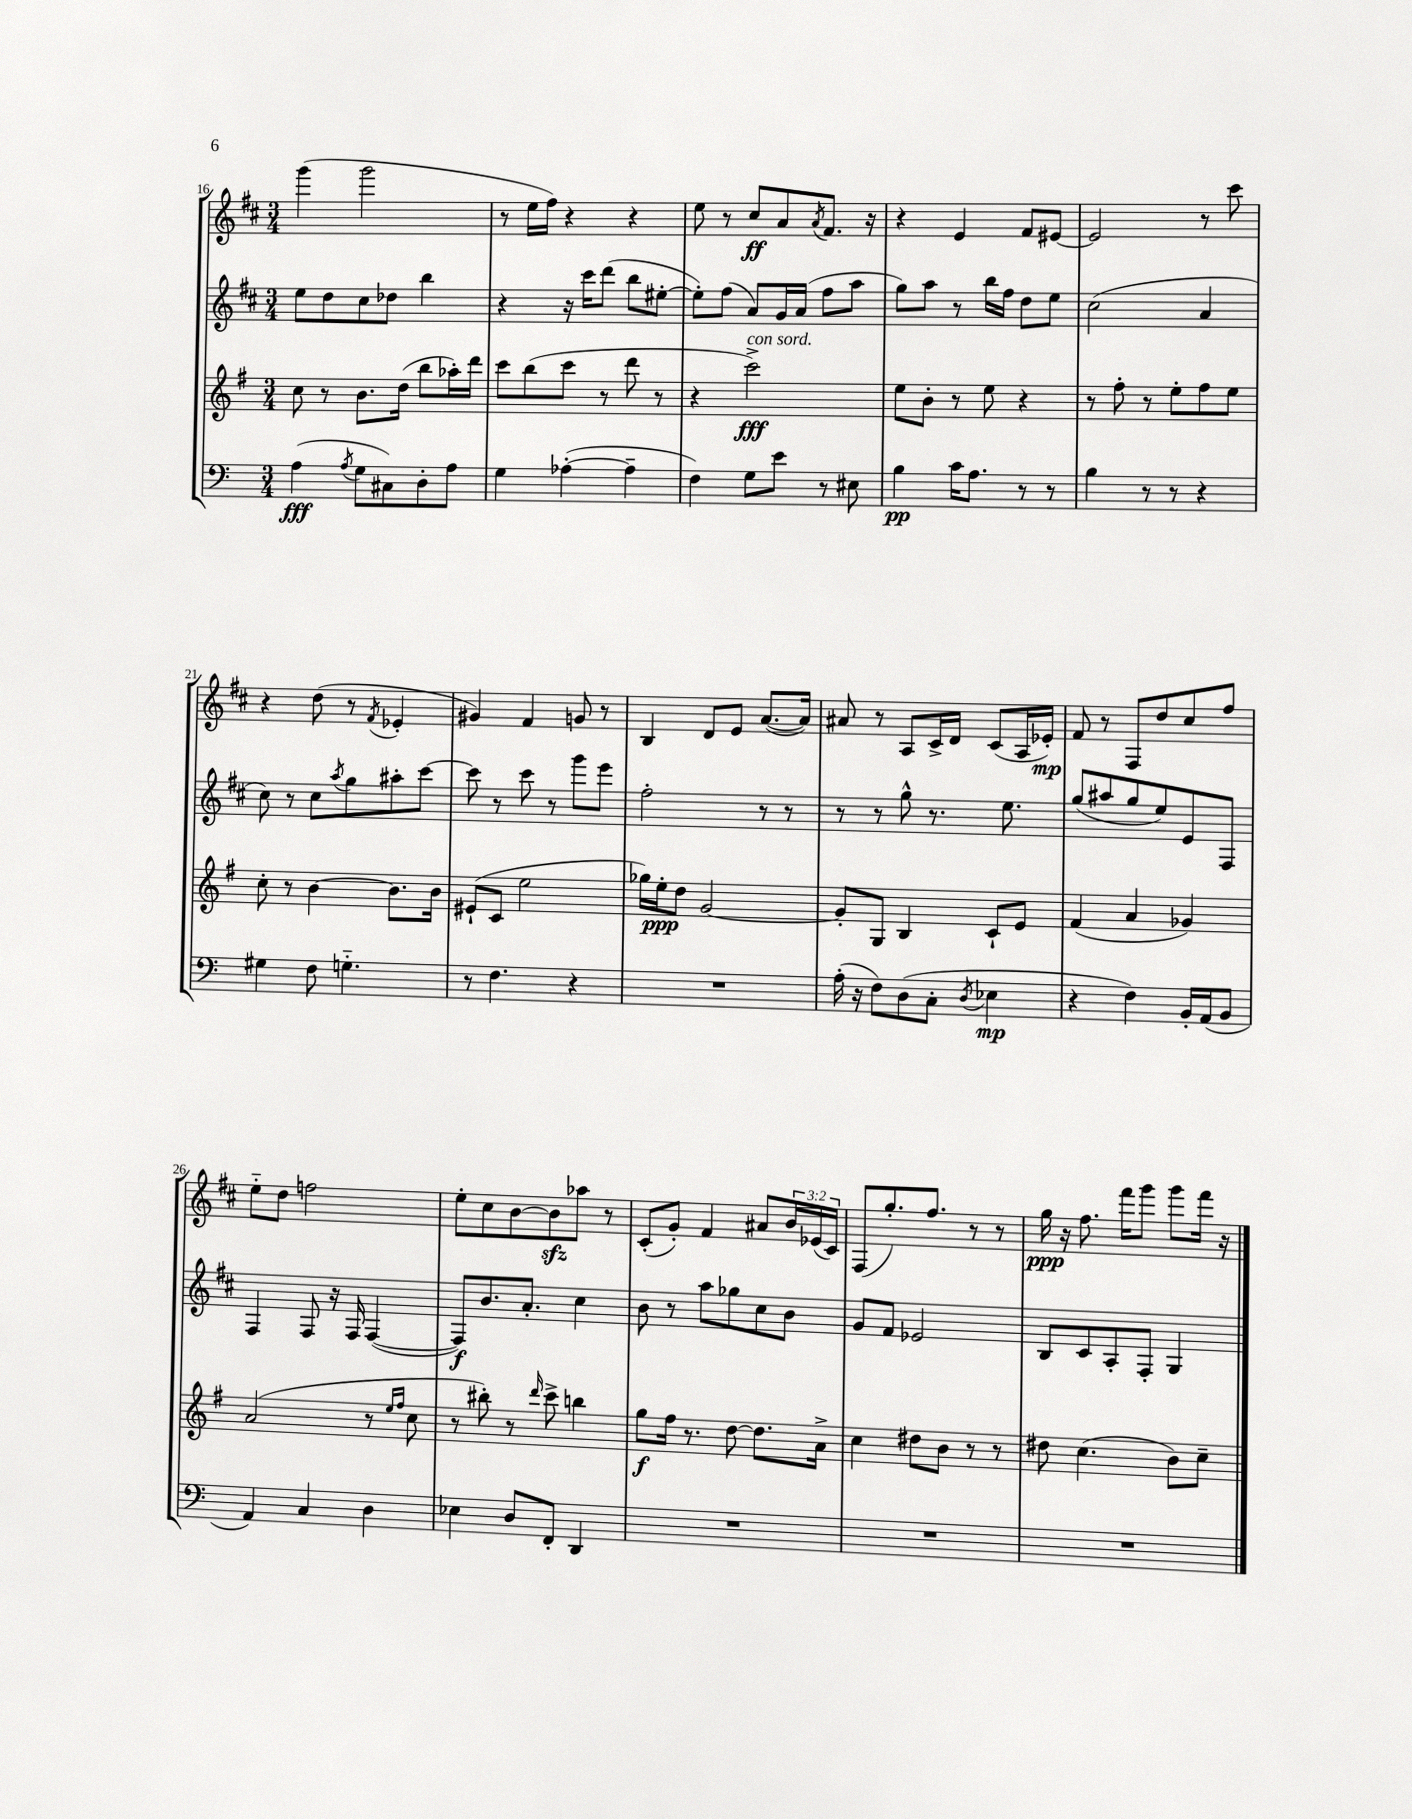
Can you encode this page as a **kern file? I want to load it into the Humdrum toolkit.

**kern	**kern	**kern	**kern
*staff4	*staff3	*staff2	*staff1
*clefF4	*clefG2	*clefG2	*clefG2
*k[]	*k[f#]	*k[f#c#]	*k[f#c#]
*M3/4	*M3/4	*M3/4	*M3/4
(4A	8cc	8ee	(4ggg
.	8r	8dd	.
8qA	.	.	.
8G	8.b	8cc#	2ggg
8C#)	.	8dd-	.
.	(16dd	.	.
8D'	8bb	4bb	.
8A	16aa-')	.	.
.	16ddd	.	.
=	=	=	=
4G	8ccc	4r	8r
.	(8bb	.	16ee
.	.	.	16ff#)
([4A-'	8ccc	16r	4r
.	.	16ccc#	.
.	8r	(8ddd	.
4A-~]	8ddd	8bb	4r
.	8r	[8ee#'	.
=	=	=	=
4F)	4r	8ee#'])	8ee
.	.	(8ff#	8r
8G	2ccc^)	8a)	8cc#
8e	.	16g	8a
.	.	(16a	.
.	.	.	8qa
8r	.	8ff#	8.f#
8E#	.	8aa	.
.	.	.	16r
=	=	=	=
4B	8ee	8gg)	4r
.	8b'	8aa	.
16c	8r	8r	4e
8.A	.	.	.
.	8ee	16bb	.
.	.	16ff#	.
8r	4r	8dd	8f#
8r	.	8ee	[8e#
=	=	=	=
4B	8r	(2cc#	2e#]
.	8ff#'	.	.
8r	8r	.	.
8r	8ee'	.	.
4r	8ff#	4a	8r
.	8ee	.	8ccc#
=	=	=	=
4G#	8cc'	8cc#)	4r
.	8r	8r	.
8F	[4b	8cc#	(8dd
.	.	8qaa	.
4.G'~	.	8gg	8r
.	.	.	8qf#
.	8.b]	8aa#'	4e-'
.	.	[8ccc#	.
.	16b	.	.
=	=	=	=
8r	(8e#`	8ccc#]	4g#)
4.F	8c	8r	.
.	2ee	8ccc#	4f#
.	.	8r	.
4r	.	8ggg	8g
.	.	8eee	8r
=	=	=	=
2.r	16gg-)	2ff#'	4B
.	16ee'	.	.
.	8dd	.	.
.	[2g	.	8d
.	.	.	8e
.	.	8r	([8.a
.	.	8r	.
.	.	.	16a])
=	=	=	=
(16A'	8g']	8r	8a#
16r	.	.	.
8F)	8G	8r	8r
(8D	4B	8gg^^	8A
8C'	.	8.r	16c#^
.	.	.	16d
8qD	.	.	.
4E-	8c`	.	(8c#
.	.	8.ee	.
.	8e	.	16A
.	.	.	16e-')
=	=	=	=
4r	(4f#	(8gg	8f#
.	.	8aa#	8r
4F)	4a	8gg	8F#
.	.	8ee)	8dd
16BB'	4g-)	8e	8cc#
(16AA	.	.	.
8BB	.	8F#	8ff#
=	=	=	=
4AA)	(2a	4F#	8ee'~
.	.	.	8dd
4C	.	8F#	2ff
.	.	16r	.
.	.	16F#	.
4D	8r	([4F#	.
.	16qqee	.	.
.	16qqff#	.	.
.	8cc	.	.
=	=	=	=
4E-	8r	8F#])	8ee'
.	8bb#')	8.b	8cc#
8D	8r	.	[8b
.	.	8.a'	.
.	16qqddd	.	.
8FF'	8ccc^	.	8b]
4DD	4bb	4cc#	8aa-
.	.	.	8r
=	=	=	=
2.r	8gg	8b	(8c#'
.	16ff#	8r	8g')
.	8.r	.	.
.	.	8aa	4f#
.	[8dd	8gg-	.
.	8.dd]	8cc#	8a#
.	.	8b	24b
.	.	.	(24e-
.	16a^	.	.
.	.	.	24c#)
=	=	=	=
2.r	4cc	8g	(8F#
.	.	8f#	8.gg')
.	8dd#	2e-	.
.	.	.	8.ff#
.	8b	.	.
.	8r	.	8r
.	8r	.	8r
=	=	=	=
2.r	8dd#	8B	16gg
.	.	.	16r
.	(4.cc	8c#	8.ff#
.	.	8A'	.
.	.	.	16fff#
.	.	8F#'	8ggg
.	8b)	4G	8ggg
.	8cc~	.	16fff#
.	.	.	16r
==	==	==	==
*-	*-	*-	*-
